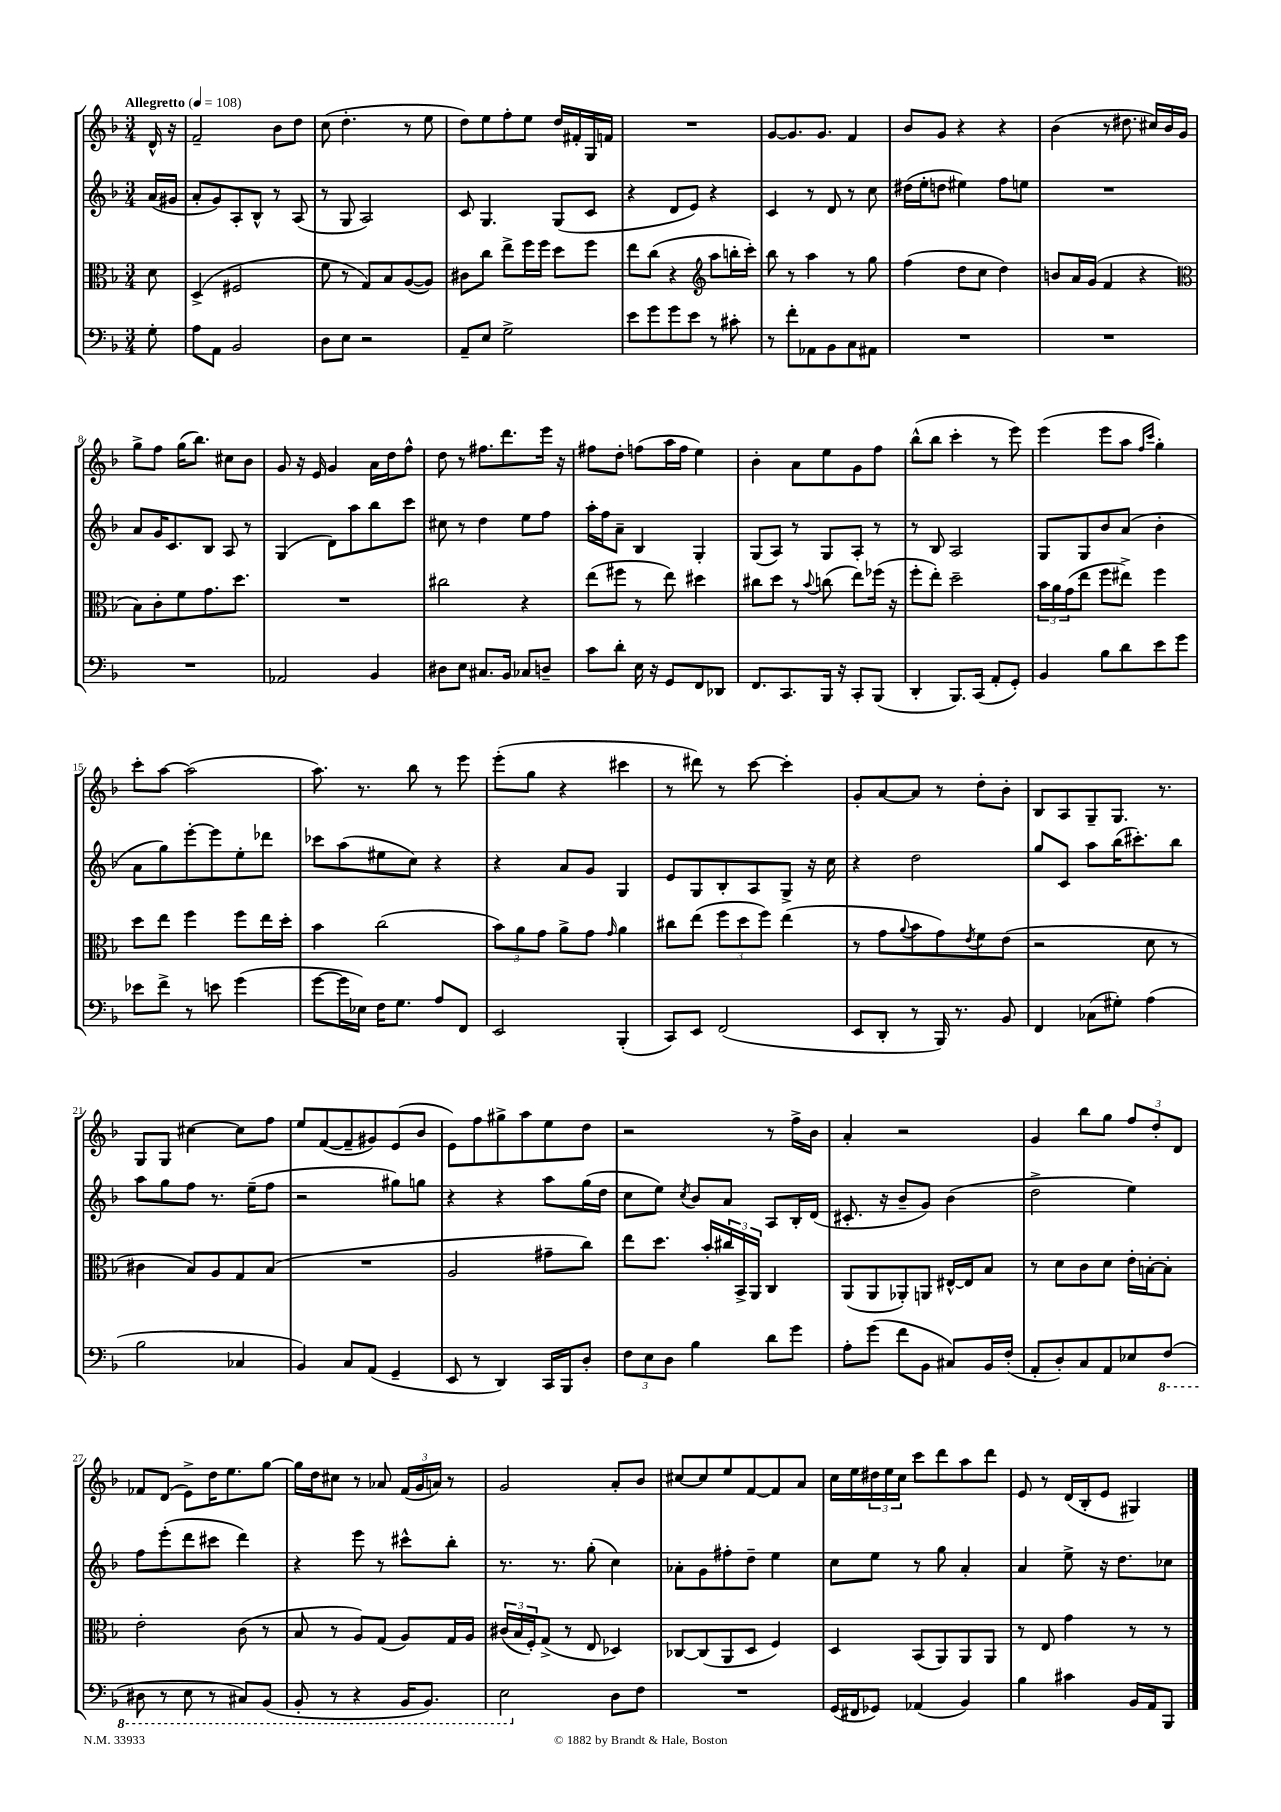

**kern	**kern	**kern	**kern
*part4	*part3	*part2	*part1
*staff4	*staff3	*staff2	*staff1
*clefF4	*clefC3	*clefG2	*clefG2
*k[b-]	*k[b-]	*k[b-]	*k[b-]
*M3/4	*M3/4	*M3/4	*M3/4
*MM108	*MM108	*MM108	*MM108
=	=	=	=
!	!	!	!LO:TX:a:B:t=Allegretto
8G'\	8d\	(16a/LL	16d^^/
.	.	16g#X/JJ	16r
=1	=1	=1	=1
8A\L	(4D^/	8a'/L	2f~/
8AA\J	.	8g/)	.
2BB-/	2F#X/	8A'/	.
.	.	8B-^^/J	.
.	.	8r	8b-\L
.	.	(8A/	8dd\J
=2	=2	=2	=2
8D\L	8f\	8r	(8cc\
8E\J	8r	8G/	4.dd'\
2r	8G/L)	2A/)	.
.	8B-/	.	.
.	([8A/	.	8r
.	8A/J])	.	8ee\
=3	=3	=3	=3
8AA~/L	8c#X\L	8c/	8dd\L)
8E/J	8cc\J	4.G/	8ee\
2G^\	8ee^\L	.	8ff'\
.	16ff\L	.	8ee\J
.	16ff\JJ	.	.
.	8dd\L	(8G/L	16dd/LL
.	.	.	16f#X'/
.	8ff\J	8c/J	16G/
.	.	.	16fn/JJ
=4	=4	=4	=4
8e\L	8ee\L	4r	2.r
8g\	(8cc\J	.	.
8g\	4r	8d/L	.
8e\J	.	8e/J)	.
*	*clefG2	*	*
8r	8aa\L	4r	.
8c#X'\	16bbn'\L	.	.
.	16ccc'\JJ)	.	.
=5	=5	=5	=5
8r	8bb-\	4c/	[8g/L
8f'\L	8r	.	8.g/]
8AA-X\	4aa\	8r	.
.	.	.	8.g/J
8BB-\	.	8d/	.
8C\	8r	8r	4f/
8AA#X\J	8gg\	8cc\	.
=6	=6	=6	=6
2.r	(4ff\	(16dd#X\LL	8b-/L
.	.	16ee'\J	.
.	.	8ddn\J	8g/J
.	8dd\L	4ee#X\)	4r
.	8cc\J	.	.
.	4dd\)	8ff\L	4r
.	.	8een\J	.
=7	=7	=7	=7
2.r	8bn/L	2.r	(4b-\
.	16a/L	.	.
.	(16g/JJ	.	.
.	4f/	.	8r
.	.	.	8.dd#X\
.	4r	.	.
.	.	.	16cc#X/LL)
.	.	.	16b-/
.	.	.	16g/JJ
!!LO:LB:g=z
=8	=8	=8	=8
*	*clefC3	*	*
2.r	8B-\L)	8a/L	8gg^\L
.	8c'\	16g/K	8ff\J
.	.	8.c/	.
.	8f\	.	(16gg\KL
.	.	.	8.bb-\J)
.	8.g\	8B-/J	.
.	.	8A/	8cc#X\L
.	8.dd\J	.	.
.	.	8r	8b-\J
=9	=9	=9	=9
2AA-X/	2.r	(4G/	8g/
.	.	.	16r
.	.	.	16e/
.	.	8d\L)	4g/
.	.	8aa\	.
4BB-/	.	8bb-\	16a\LL
.	.	.	16dd\J
.	.	8ccc\J	8ff^^\J
=10	=10	=10	=10
8D#X\L	2cc#X\	8cc#X\	8dd\
8E\J	.	8r	8r
8.C#X/L	.	4dd\	8.ff#X\L
16BB-/Jk	.	.	8.ddd\
8C-X/L	4r	8ee\L	.
8Dn~/J	.	8ff\J	16eee\Jk
.	.	.	16r
=11	=11	=11	=11
8c\L	(8ee\L	16aa'\LL	8ff#X\L
.	.	16ff\J	.
8d'\J	8ff#X\J	8a~\J	8dd'\J
16E\	8r	4B-/	(8ffn\L
16r	.	.	.
8GG/L	8ee\)	.	16aa\L
.	.	.	16ff\JJ
8FF/	4dd#X\	4G'/	4ee\)
8DD-X/J	.	.	.
=12	=12	=12	=12
8.FF/L	8cc#X\L	(8G/L	4b-'\
.	8dd\J	8A/J)	.
8.CC/	.	.	.
.	8r	8r	8a\L
.	8qqb-/	.	.
16BBB-/Jk	(8ccn\	8G/L	8ee\
16r	.	.	.
8CC'/L	8ee\L)	8A'/J	8g\
(8BBB-/J	(16ff-X\Jk	8r	8ff\J
.	16r	.	.
=13	=13	=13	=13
4DD'/	8ff'\L	8r	(8bb-^^\L
.	8ee'\J)	8B-/	8bb-\J
8.BBB-/L)	2dd~\	2A/	4ccc'\
(16CC/Jk	.	.	.
8AA'/L	.	.	8r
8GG'/J)	.	.	8eee\)
=14	=14	=14	=14
4BB-/	24b-\LL	8G/L	(4eee\
.	24a\	.	.
.	(24g\J	.	.
.	8ee\J	8G/	.
8B-\L	8ff\L	8b-/	8eee\L
8d\	8ee#X^\J)	(8a/J	8aa\J
.	.	.	16qqff/LL
.	.	.	16qqccc/JJ
8e\	4ff\	4b-'\	4gg'\)
8g\J	.	.	.
!!LO:LB:g=z
=15	=15	=15	=15
8e-X\L	8dd\L	8a\L	8ccc'\L
8f^\J	8ee\J	8gg\)	[8aa\J
8r	4ff\	[8eee'\	(2aa\]
8en\	.	8eee\]	.
(4g\	8ff\L	8ee'\	.
.	16ee\L	8ddd-X\J	.
.	16dd'\JJ	.	.
=16	=16	=16	=16
[8g\L	4b-\	8ccc-X\L	8.aa\)
16g\L]	.	(8aa\	.
16E-X\JJ)	.	.	8.r
16F\KL	(2cc\	8ee#X\	.
8.G\J	.	.	.
.	.	8cc\J)	8bb-\
8A/L	.	4r	8r
8FF/J	.	.	8eee\
=17	=17	=17	=17
2EE/	12b-\L)	4r	(8eee'\L
.	12a\	.	.
.	.	.	8gg\J
.	12g\J	.	.
.	8a^\L	8a/L	4r
.	8g\J	8g/J	.
.	16qqg/	.	.
(4BBB-'/	4a\	4G/	4ccc#X\
=18	=18	=18	=18
8CC/L)	8cc#X\L	8e/L	8r
8EE/J	(8ee\J	8G/	8ddd#X\)
(2FF/	12ff\L	8B-'/	8r
.	12dd\	.	.
.	.	8A/	[8ccc\
.	12ff\J)	.	.
.	(4ee\	8G^/J	4ccc'\]
.	.	16r	.
.	.	16cc\	.
=19	=19	=19	=19
8EE/L	8r	4r	8g'/L
8DD'/J	8g\L	.	[8a/
.	8qqa/	.	.
8r	8b-\	2dd\	8a/J]
16BBB-/)	8g\)	.	8r
8.r	.	.	.
.	8qe/	.	.
.	8f\	.	8dd'\L
8BB-/	(8e\J	.	8b-'\J
=20	=20	=20	=20
4FF/	2r	8gg/L	8B-/L
.	.	8c/J	8A/
(8C-X\L	.	8aa\L	8G~/
8G#X'\J)	.	(16bb-\K	8.G/J
.	.	8.ccc#X'\)	.
(4A\	8d\	.	.
.	.	.	8.r
.	8r	8bb-\J	.
!!LO:LB:g=z
=21	=21	=21	=21
2B-\	4c#X\	8aa\L	8G/L
.	.	8gg\	8G/J
.	8B-/L)	8ff\J	[4cc#X\
.	8A/	8.r	.
4C-X/	8G/	.	8cc#\L]
.	.	(16ee~\KL	.
.	(8B-/J	8ff\J	8ff\J
=22	=22	=22	=22
4BB-/)	2.r	2r	8ee/L
.	.	.	([8f/
8C/L	.	.	8f~/]
(8AA/J	.	.	8g#X/)
4GG~/	.	8gg#X\L)	(8e/
.	.	8ggn\J	8b-/J
=23	=23	=23	=23
8EE/	2A/	4r	8e\L)
8r	.	.	8ff\
4DD/)	.	4r	8gg#X^\
.	.	.	8aa\
16CC/LL	8g#X~\L	8aa\L	8ee\
16BBB-/J	.	.	.
8D'/J	8cc\J)	(16gg\L	8dd\J
.	.	16dd\JJ	.
=24	=24	=24	=24
12F\L	8ee\L	8cc\L	2r
12E\	.	.	.
.	8.dd\J	8ee\J)	.
12D\J	.	.	.
.	.	8qcc/	.
4B-\	.	8b-/L	.
.	16b-'/LL	.	.
.	24cc#X/	8a/J	.
.	24BB-^/	.	.
.	24AA/JJ	.	.
8d\L	4C/	8A/L	8r
8g\J	.	16B-'/L	16ff^\LL
.	.	(16d/JJ	16b-\JJ
=25	=25	=25	=25
8A'\L	(8AA/L	8.c#X'/	4a'/
(8g\J	8AA/	.	.
.	.	16r	.
8f\L	8AA-X'/)	8b-~/L	2r
8BB-\J	8AAn/J	8g/J)	.
8C#X/L)	[16E#X^^/LL	(4b-\	.
.	16E#/J]	.	.
16BB-/L	8B-/J	.	.
(16F'/JJ	.	.	.
=26	=26	=26	=26
8AA'/L	8r	2dd^\	4g/
8D'/)	8d\L	.	.
8C/	8c\	.	8bb-\L
8AA/	8d\J	.	8gg\J
8E-X/	16e'\LL	4ee\)	12ff/L
.	[16Bn'\J	.	.
.	.	.	12dd'/
*8ba	*	*	*
(8FF/J	8B'\J]	.	.
.	.	.	12d/J
!!LO:LB:g=z
=27	=27	=27	=27
8DD#X\	2e'\	8ff\L	8f-X/L
8r	.	(8eee'\	(8d/J
8EE\	.	8ddd\	8e^\L)
8r	.	8ccc#X\J	16dd\K
.	.	.	8.ee\
8CC#X/L)	(8c\	4ddd\)	.
(8BBB-/J	8r	.	[8gg\J
=28	=28	=28	=28
8BBB-'/	8B-/	4r	16gg\LL]
.	.	.	16dd\J
8r	8r	.	8cc#X\J
4r	8A/L)	8eee\	8r
.	(8G/J	8r	8a-X/
16BBB-/KL	8A/L)	8ccc#X^^\L	(24f/LL
.	.	.	24g/
8.BBB-/J)	.	.	.
.	.	.	24an/JJ)
.	16G/L	8bb-'\J	8r
.	16A/JJ	.	.
=29	=29	=29	=29
2EE\	(24c#X/LL	8.r	2g/
.	24B-/	.	.
.	24F'/J)	.	.
.	(8G^/J	.	.
.	.	8.r	.
.	8r	.	.
.	8E/	(8gg'\	.
*X8ba	*	*	*
8D\L	4D-X/)	4cc\)	8a'/L
8F\J	.	.	8b-/J
=30	=30	=30	=30
2.r	[8C-X/L	8a-X'\L	[8cc#X/L
.	(8C-/]	8g\	8cc#/]
.	8AA/	8ff#X'\	8ee/
.	8D/J	8dd~\J	[8f/
.	4F/)	4ee\	8f/]
.	.	.	8a/J
=31	=31	=31	=31
(16GG/LL	4D/	8cc\L	16cc\LL
16FF#X/J	.	.	16ee\
8GG-X/J)	.	8ee\J	24dd#X\
.	.	.	24ee\
.	.	.	24cc\JJ
(4AA-X/	(8BB-/L	8r	8ccc\L
.	8AA/)	8gg\	8ddd\
4BB-/)	8AA/	4a'/	8aa\
.	8AA/J	.	8ddd\J
=32	=32	=32	=32
4B-\	8r	4a/	8e/
.	8E/	.	8r
4c#X\	4g\	8ee^\	(16d/LL
.	.	.	16B-'/J
.	.	16r	8e/J
.	.	8.dd\L	.
16BB-/LL	8r	.	4G#X/)
16AA/J	.	.	.
8BBB-/J	8r	8cc-X\J	.
==	==	==	==
*-	*-	*-	*-
